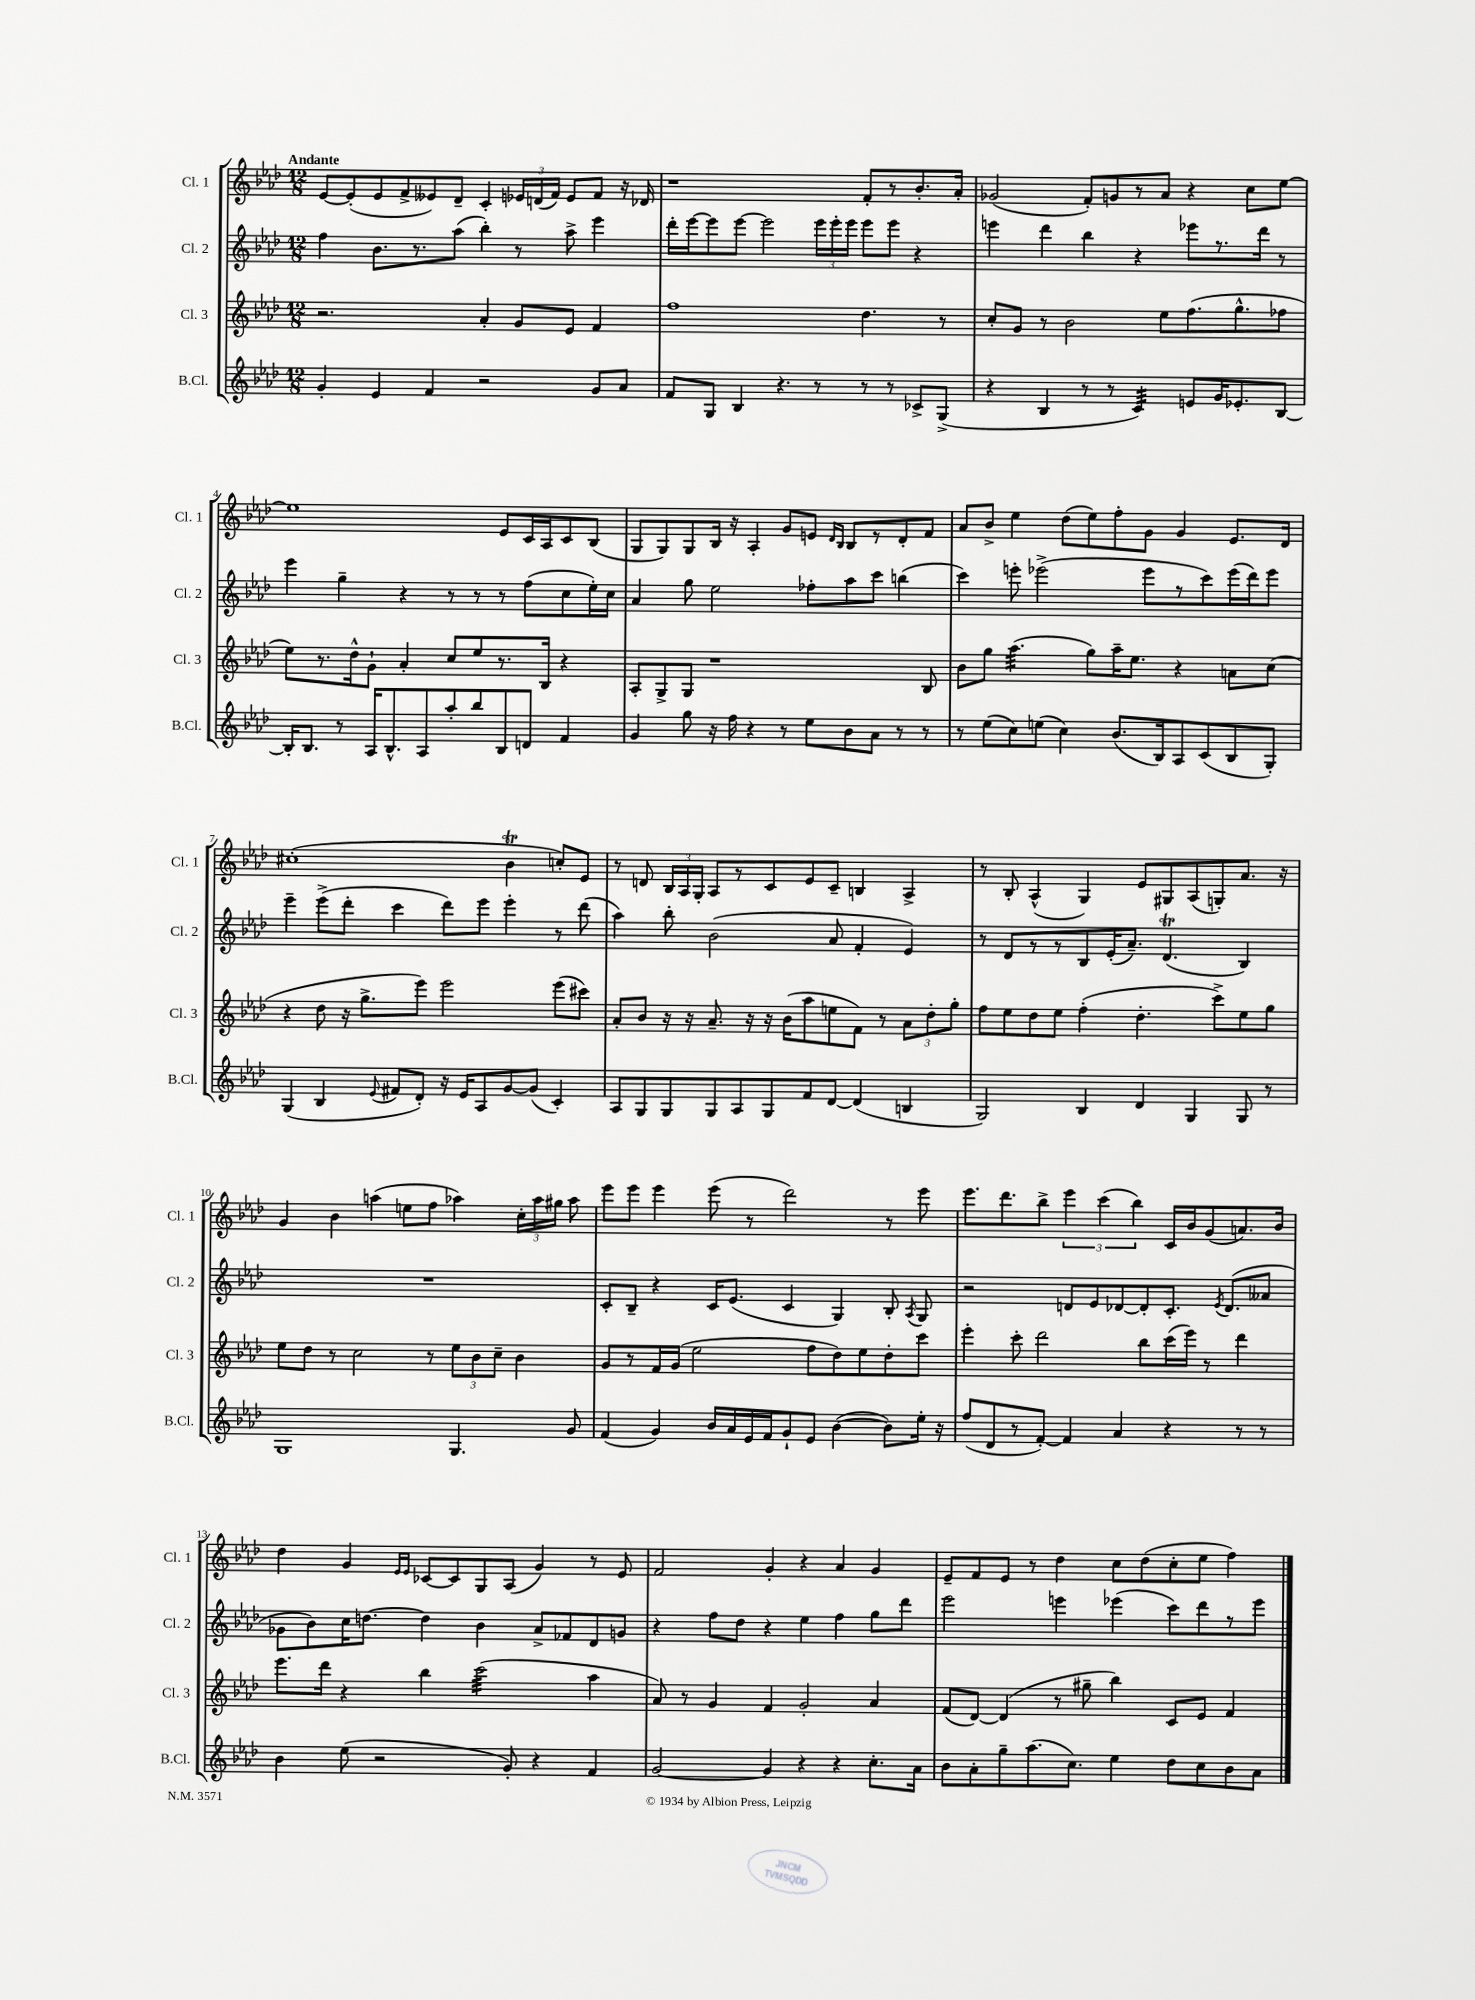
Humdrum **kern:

**kern	**kern	**kern	**kern
*staff4	*staff3	*staff2	*staff1
*clefG2	*clefG2	*clefG2	*clefG2
*k[b-e-a-d-]	*k[b-e-a-d-]	*k[b-e-a-d-]	*k[b-e-a-d-]
*M12/8	*M12/8	*M12/8	*M12/8
4g'	2.r	4ff	[8e-
.	.	.	(8e-']
4e-	.	8.b-	8e-
.	.	.	8f^
.	.	8.r	.
4f	.	.	8e--)
.	.	(8aa-	8d-~
2r	4a-'	4bb-')	4c'
.	8g	8r	24e-
.	.	.	(24d
.	.	.	24f)
.	8e-	8aa-^	8e-
8g	4f	4eee-	8f
8a-	.	.	16r
.	.	.	16d-
=	=	=	=
8f	1ff	16ddd-'	1r
.	.	[16eee-	.
8G	.	8eee-]	.
4B-	.	[8eee-	.
.	.	2eee-]	.
4.r	.	.	.
8r	.	24eee-	.
.	.	24eee-'	.
.	.	24eee-	.
8r	4.dd-	8eee-	8f'
8r	.	8eee-	8r
8c-^	.	4r	8.b-'
(8G^	8r	.	.
.	.	.	16a-'
=	=	=	=
4r	8cc'	4eee	(2g-
.	8g	.	.
4B-	8r	4ddd-	.
.	2b-	.	.
8r	.	4bb-	8f')
8r	.	.	8g
4c)	.	4r	8r
.	8ee-	.	8a-
8e	(8.ff	8eee-	4r
16g	.	8.r	.
8.e-'	8.gg^^	.	.
.	.	.	8cc
.	.	16ddd-	.
[8B-	8ff-	8r	[8ee-
=	=	=	=
16B-']	8ee-)	4eee-	1ee-]
8.B-	.	.	.
.	8.r	.	.
8r	.	4gg~	.
.	16dd-^^	.	.
16A-	8g`	.	.
8.B-^^	.	.	.
.	4a-'	4r	.
8A-	.	.	.
8aa-'	8cc	8r	.
8bb-	8ee-	8r	.
8B-	8.r	8r	8e-
8d	.	(8ff	16c
.	16B-	.	16A-
4f	4r	8cc	8c
.	.	16ee-')	(8B-
.	.	16cc	.
=	=	=	=
4g	8A-'	4a-	8G
.	8G^	.	8G)
8gg	8G	8gg	8G
16r	1r	2ee-	16B-
16ff	.	.	16r
4r	.	.	4A-'
8r	.	.	8g
8ee-	.	8ff-'	8e
.	.	.	16qqd-
.	.	.	16qqB-
8b-	.	8aa-	8B-
8a-	.	8ccc	8r
8r	.	(4bb	8d-'
8r	8B-	.	8f
=	=	=	=
8r	8b-	4ccc)	8a-
(8ee-	8gg	.	8b-^
8cc)	(4.aa-	8eee'	4ee-
(8ee	.	(2eee-^	.
4cc)	.	.	(8dd-
.	8gg)	.	8ee-)
(8.b-	16aa-~	.	8ff'
.	8.ee-	.	.
.	.	8eee-	8g
16B-)	.	.	.
8A-	4r	8r	4g
(8c	.	8ccc)	.
8B-	8a	(16eee-	8.e-
.	.	16ddd-)	.
8G')	(8cc	8eee-	.
.	.	.	16d-
=	=	=	=
(4G	4r	4eee-~	(1cc#'
4B-	8dd-	(8eee-^	.
.	16r	8ddd-'	.
.	8.gg^	.	.
8qqe-	.	.	.
8f#	.	4ccc	.
8d-')	8eee-)	.	.
16r	2eee-	8ddd-)	.
16e-	.	.	.
8A-	.	8eee-	.
[8g	.	4eee-'	4b-
(8g]	.	.	.
4c')	(8eee-	8r	8cc')
.	8ccc#)	(8ddd-	8e-
=	=	=	=
8A-	8a-'	4aa-)	8r
8G	8b-	.	8d
8G	16r	8bb-'	24B-
.	.	.	24A-
.	16r	.	.
.	.	.	24G'
8G	8.a-~	(2b-	8A-
8A-	.	.	8r
.	16r	.	.
8G	16r	.	8c
.	(16b-	.	.
8f	8aa-	.	8e-
[8d-	8ee	8a-	8c~
(4d-]	8f)	4f'	4B
.	8r	.	.
4B	12a-	4e-)	4A-^
.	12dd-'	.	.
.	12gg'	.	.
=	=	=	=
2G)	8ff	8r	8r
.	8ee-	8d-	8B-'
.	8dd-	8r	(4A-^^
.	8ee-	8r	.
4B-	(4ff'	8B-	4G)
.	.	(16e-'	.
.	.	8.a-~)	.
4d-	4.dd-'	.	8e-
.	.	(4.d-	8G#
4G	.	.	(8A-
.	8ccc^)	.	8G')
8G	8ee-	4B-)	8.a-
8r	8gg	.	.
.	.	.	16r
=	=	=	=
1G	8ee-	1.r	4g
.	8dd-	.	.
.	8r	.	4b-
.	2cc	.	.
.	.	.	(4aa
.	.	.	8ee
.	8r	.	8ff
4.G	12ee-	.	4aa-)
.	12b-	.	.
.	12cc~	.	.
.	4b-	.	24cc'
.	.	.	24aa-
.	.	.	24gg#
8g	.	.	8aa-
=	=	=	=
(4f	8g	8c'	8eee-
.	8r	8B-~	8eee-
4g)	16f	4r	4eee-
.	(16g	.	.
.	2ee-	.	.
16b-	.	16c	(8eee-
16a-	.	(8.e-	.
16e-	.	.	8r
16f	.	.	.
8g`	.	4c	2ddd-)
8e-	8ff	.	.
([4b-	8dd-)	4G)	.
.	8ee-	.	.
8b-])	8dd-'	8B-'	8r
.	.	8qA-	.
16ee-'	8ccc	8G	8eee-
16r	.	.	.
=	=	=	=
(8ff	4eee-'	2r	8.eee-
8d-	.	.	.
.	.	.	8.ddd-
8r	8ccc'	.	.
[8f')	2ddd-	.	8bb-^
4f]	.	8d	6eee-
.	.	8e-	.
.	.	.	(6ccc
4a-	.	[8d-	.
.	.	.	6bb-)
.	8bb-	8d-']	.
4r	(16ccc	8.c'	16c
.	16eee-)	.	16b-
.	8r	.	(8g
.	.	8qe-	.
.	.	(8.d-	.
8r	4ddd-	.	8.a)
8r	.	8a--	.
.	.	.	16b-
=	=	=	=
4b-	8.eee-	8g-	4dd-
.	.	8b-)	.
.	16ddd-	.	.
(8ee-	4r	16cc	4g
.	.	[8.dd	.
2r	.	.	.
.	.	.	16qqe-
.	.	.	16qqe-
.	4bb-	4dd]	[8c-
.	.	.	8c-]
.	(2ccc	4b-	8G
8g')	.	.	(8A-
4r	.	8a-^	4g)
.	.	8f-	.
4f	4aa-	8d-	8r
.	.	8g	8e-
=	=	=	=
[2g	8a-)	4r	2f
.	8r	.	.
.	4g	8ff	.
.	.	8dd-	.
4g]	4f	4r	4g'
4r	2g'	4ee-	4r
4r	.	4ff	4a-
8.cc'	4a-	8gg	4g
.	.	8ddd-	.
16a-	.	.	.
=	=	=	=
8b-	(8f	2eee-	8e-~
8a-'	[8d-)	.	8f
8gg~	(4d-]	.	8e-
(8.aa-	.	.	8r
.	8r	4eee	4dd-
8.cc)	.	.	.
.	8gg#~	.	.
4ee-	4bb-)	(4eee-	8cc
.	.	.	(8dd-
8dd-	8c	8ccc)	8cc'
8cc	8e-	8ddd-	8ee-
8b-	4f	8r	4ff)
8a-	.	8eee-	.
==	==	==	==
*-	*-	*-	*-
